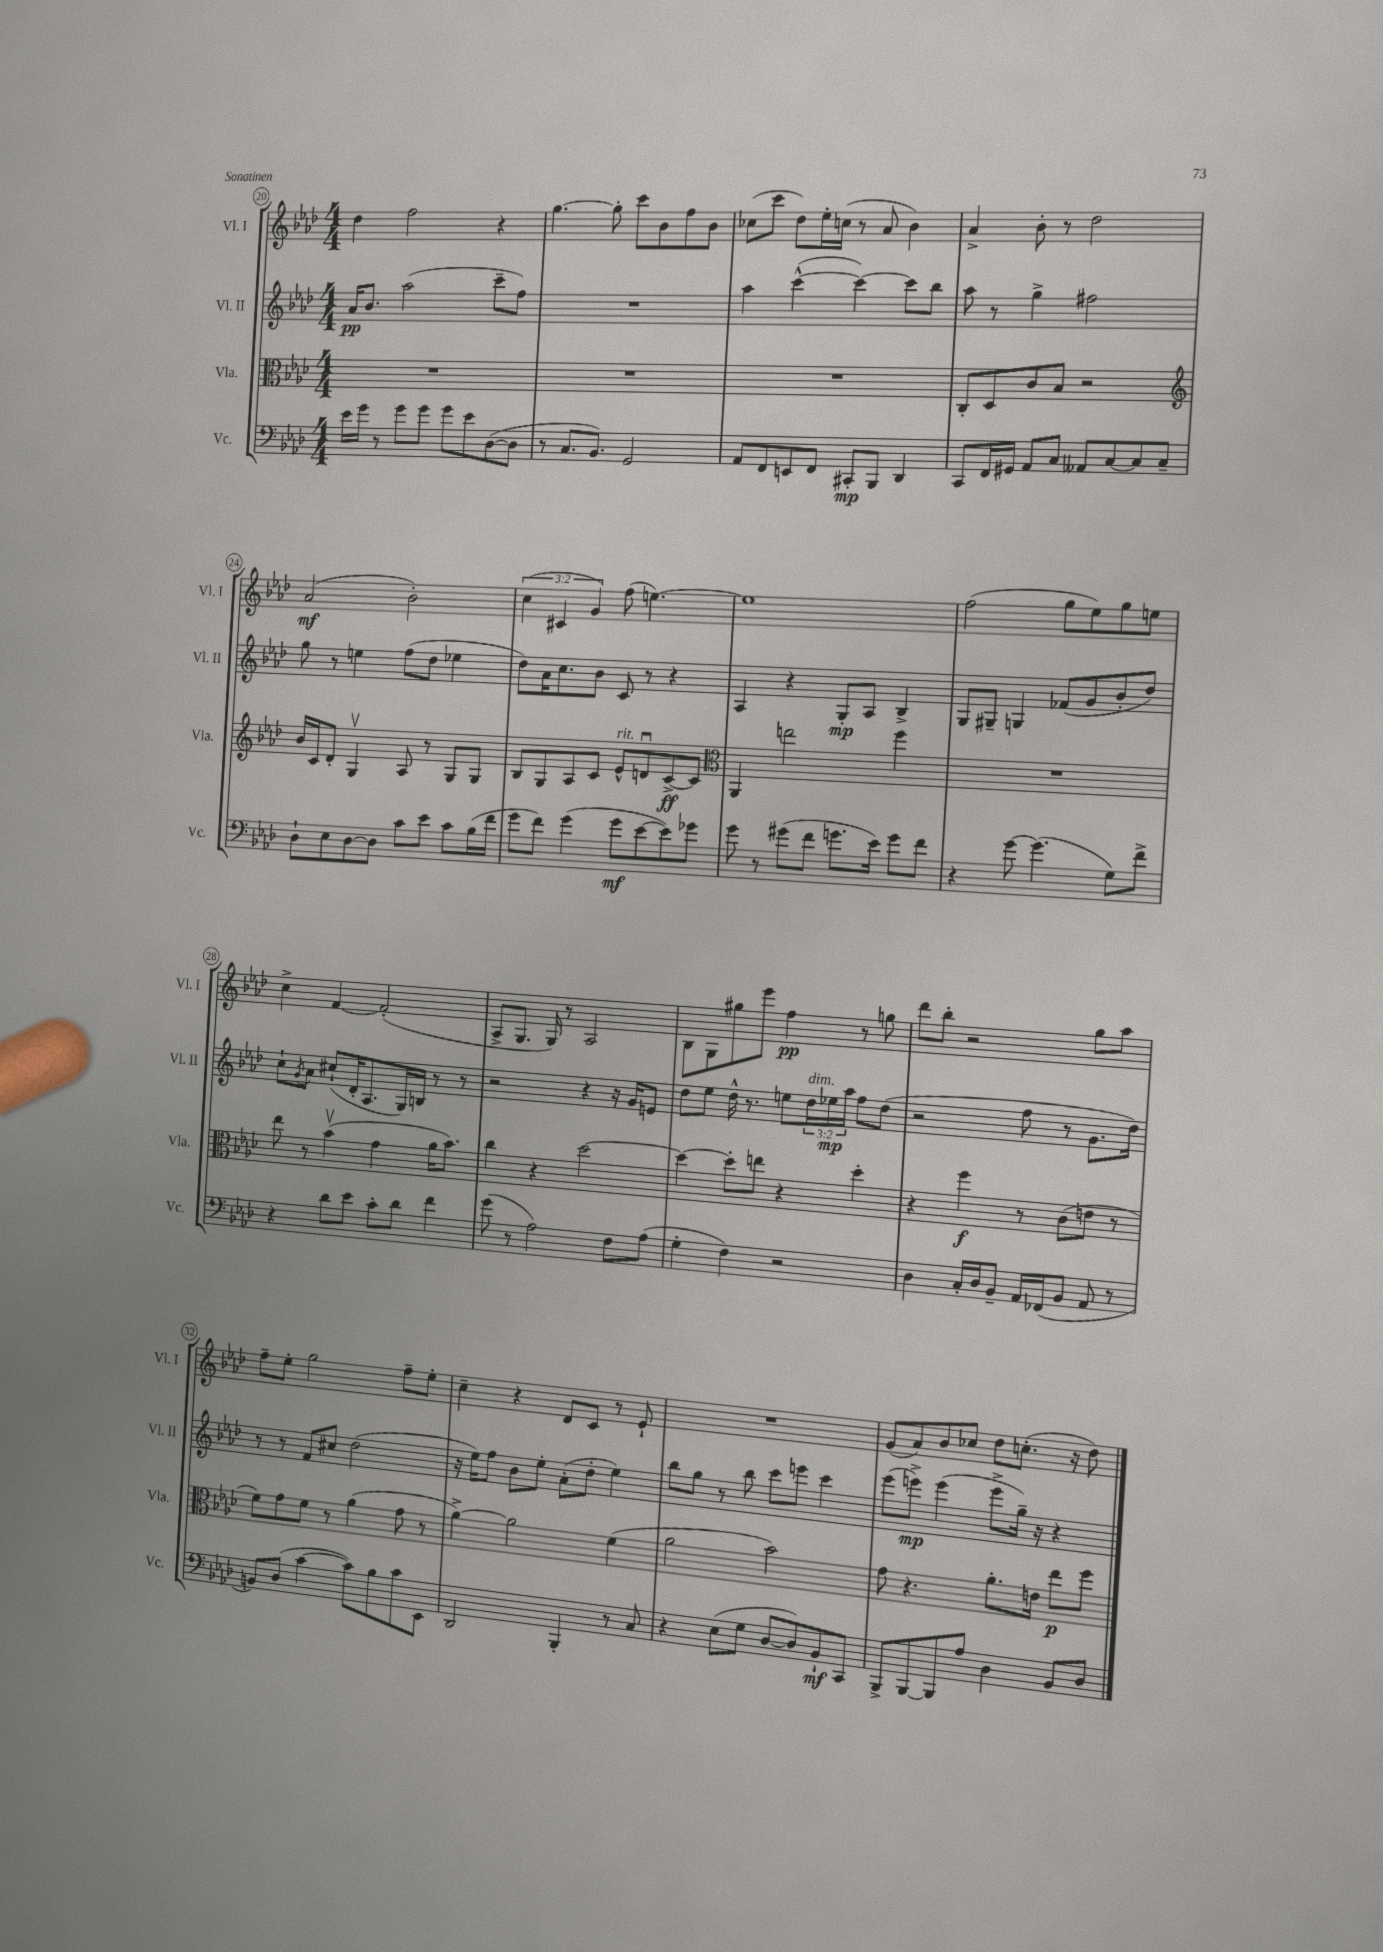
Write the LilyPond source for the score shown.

<<
\new StaffGroup <<
\new Staff = "s0" \with { instrumentName = "Vl. I" shortInstrumentName = "Vl. I" } {
    \clef treble \key aes \major \numericTimeSignature \time 4/4 \override Staff.TupletNumber.text = #tuplet-number::calc-fraction-text
    des''4 f''2 r4 |
    g''4.~ g''8-. c'''8 bes'8 f''8 bes'8 |
    ces''8( c'''8 des''8) ees''16-. c''16( r8 aes'8 bes'4) |
    aes'4-> bes'8-. r8 des''2 |
    aes'2\mf( bes'2-.) |
    \tuplet 3/2 { c''4( cis'4 g'4) } f''8( e''4.~) |
    e''1 |
    f''2( g''8 ees''8) g''8 e''8 |
    c''4-> f'4~ f'2-.( |
    aes8-> g8. g16) r8 aes2 |
    bes8 g8 gis''8 ees'''8 f''4\pp r8 g''8 |
    des'''8 bes''8-. r2 g''8 aes''8 |
    f''8-- ees''8-. g''2 f''8-- ees''8-. |
    c''4-- r4 des'8 c'8 r8 ees'8-! |
    R1 |
    g'8( aes'8) bes'8 ces''8 des''8 c''8.-.( r16 des''8) \bar "|." |
}
\new Staff = "s1" \with { instrumentName = "Vl. II" shortInstrumentName = "Vl. II" } {
    \clef treble \key aes \major \numericTimeSignature \time 4/4 \override Staff.TupletNumber.text = #tuplet-number::calc-fraction-text
    aes'16\pp bes'8. aes''2( c'''8-- f''8) |
    R1 |
    aes''4 c'''4~-^( c'''4~) c'''8 bes''8 |
    aes''8 r8 g''4-> fis''2 |
    g''8 r8 e''4 f''8( des''8 ees''4 |
    des''8) aes'16 c''8. bes'8 c'8 r8 r4 |
    aes4 r4 g8-.\mp aes8 bes4-> |
    g8 gis8-- g4 fes'8( g'8 bes'8-. des''8) |
    c''8-! \acciaccatura { g'8 } aes'8 cis''8-!( des'16-. aes8. g16) b16 r8 r8 |
    r2 r4 r16 g'16 e'8 |
    des''8 ees''8 des''16-^ r8. e''8 \tuplet 3/2 { des''16^\markup { \italic "dim." } ees''16\mp aes''16 } f''8 des''8( |
    r2 f''8 r8 g'8. des''16) |
    r8 r8 f'8 cis''8 des''2( |
    r16 ees''16) f''8 bes'8 ees''8-. aes'8-.( des''8-. ees''4) |
    bes''8 g''8 r8 bes''8 c'''8 e'''8 c'''4 |
    ees'''8( e'''8->\mp) e'''4( e'''8-> g''16--) r16 r4 \bar "|." |
}
\new Staff = "s2" \with { instrumentName = "Vla." shortInstrumentName = "Vla." } {
    \clef alto \key aes \major \numericTimeSignature \time 4/4
    R1 |
    R1 |
    R1 |
    c8-. des8 c'8 bes8 r2 |
    \clef treble bes'16 c'16 des'8-. g4\upbow aes8 r8 g8 g8 |
    bes8 g8 aes8 c'8 ees'8-^^\markup { \italic "rit." } d'8\downbow c'8~->\ff c'8 |
    \clef alto aes,4 e''2 f''4 |
    R1 |
    ees''8 r8 bes'4\upbow( g'4 aes'16 bes'8.) |
    c''4 r4 des''2~ |
    des''4~ des''8-. e''8 r4 des''4-. |
    r4 f''4\f r8 c'8( e'8 r8 |
    f'8) g'8 f'8 r8 aes'4( g'8 r8 |
    aes'4~->) aes'2 f'4( |
    aes'2 bes'2) |
    g'8 r4. aes'8.-. e'16 ees''8\p f''8 \bar "|." |
}
\new Staff = "s3" \with { instrumentName = "Vc." shortInstrumentName = "Vc." } {
    \clef bass \key aes \major \numericTimeSignature \time 4/4
    ees'16 g'16 r8 g'8 g'8 g'8 ees'8 des8~( des8 |
    r8 c8. bes,8.) g,2 |
    aes,8 f,8 e,8 f,8 cis,8-.\mp bes,,8 des,4 |
    c,8 f,16 gis,16 aes,8 c8 aeses,8 c8~ c8 c8-- |
    des8-! ees8 des8~ des8 c'8 ees'8 c'8 bes16( f'16 |
    g'8 f'8) g'4( g'8\mf ees'8~ ees'8) ges'8 |
    g'8 r8 gis'8( f'8 g'8. ees'16) g'8 f'8 |
    r4 g'8~ g'4.( g8) f'8-> |
    r4 des'8 ees'8 c'8-. des'8 f'4 |
    g'8( r8 aes2) f8 aes8( |
    g4-. f4) r2 |
    des4 c16-. des16 bes,8-- aes,16 fes,16( bes,8 aes,8 r8 |
    b,8) des8( c'4~ c'8) bes8 c'8 ees,8 |
    des,2 bes,,4-. r8 c8 |
    r4 ees8( g8 des8~ des8) bes,8-!\mf c,8 |
    bes,,8-> bes,,8~ bes,,8 aes8 des4 bes,8 des8 \bar "|." |
}
>>
>>
\layout { \context { \Score currentBarNumber = #20 \override BarNumber.stencil = #(make-stencil-circler 0.1 0.3 ly:text-interface::print) } }
